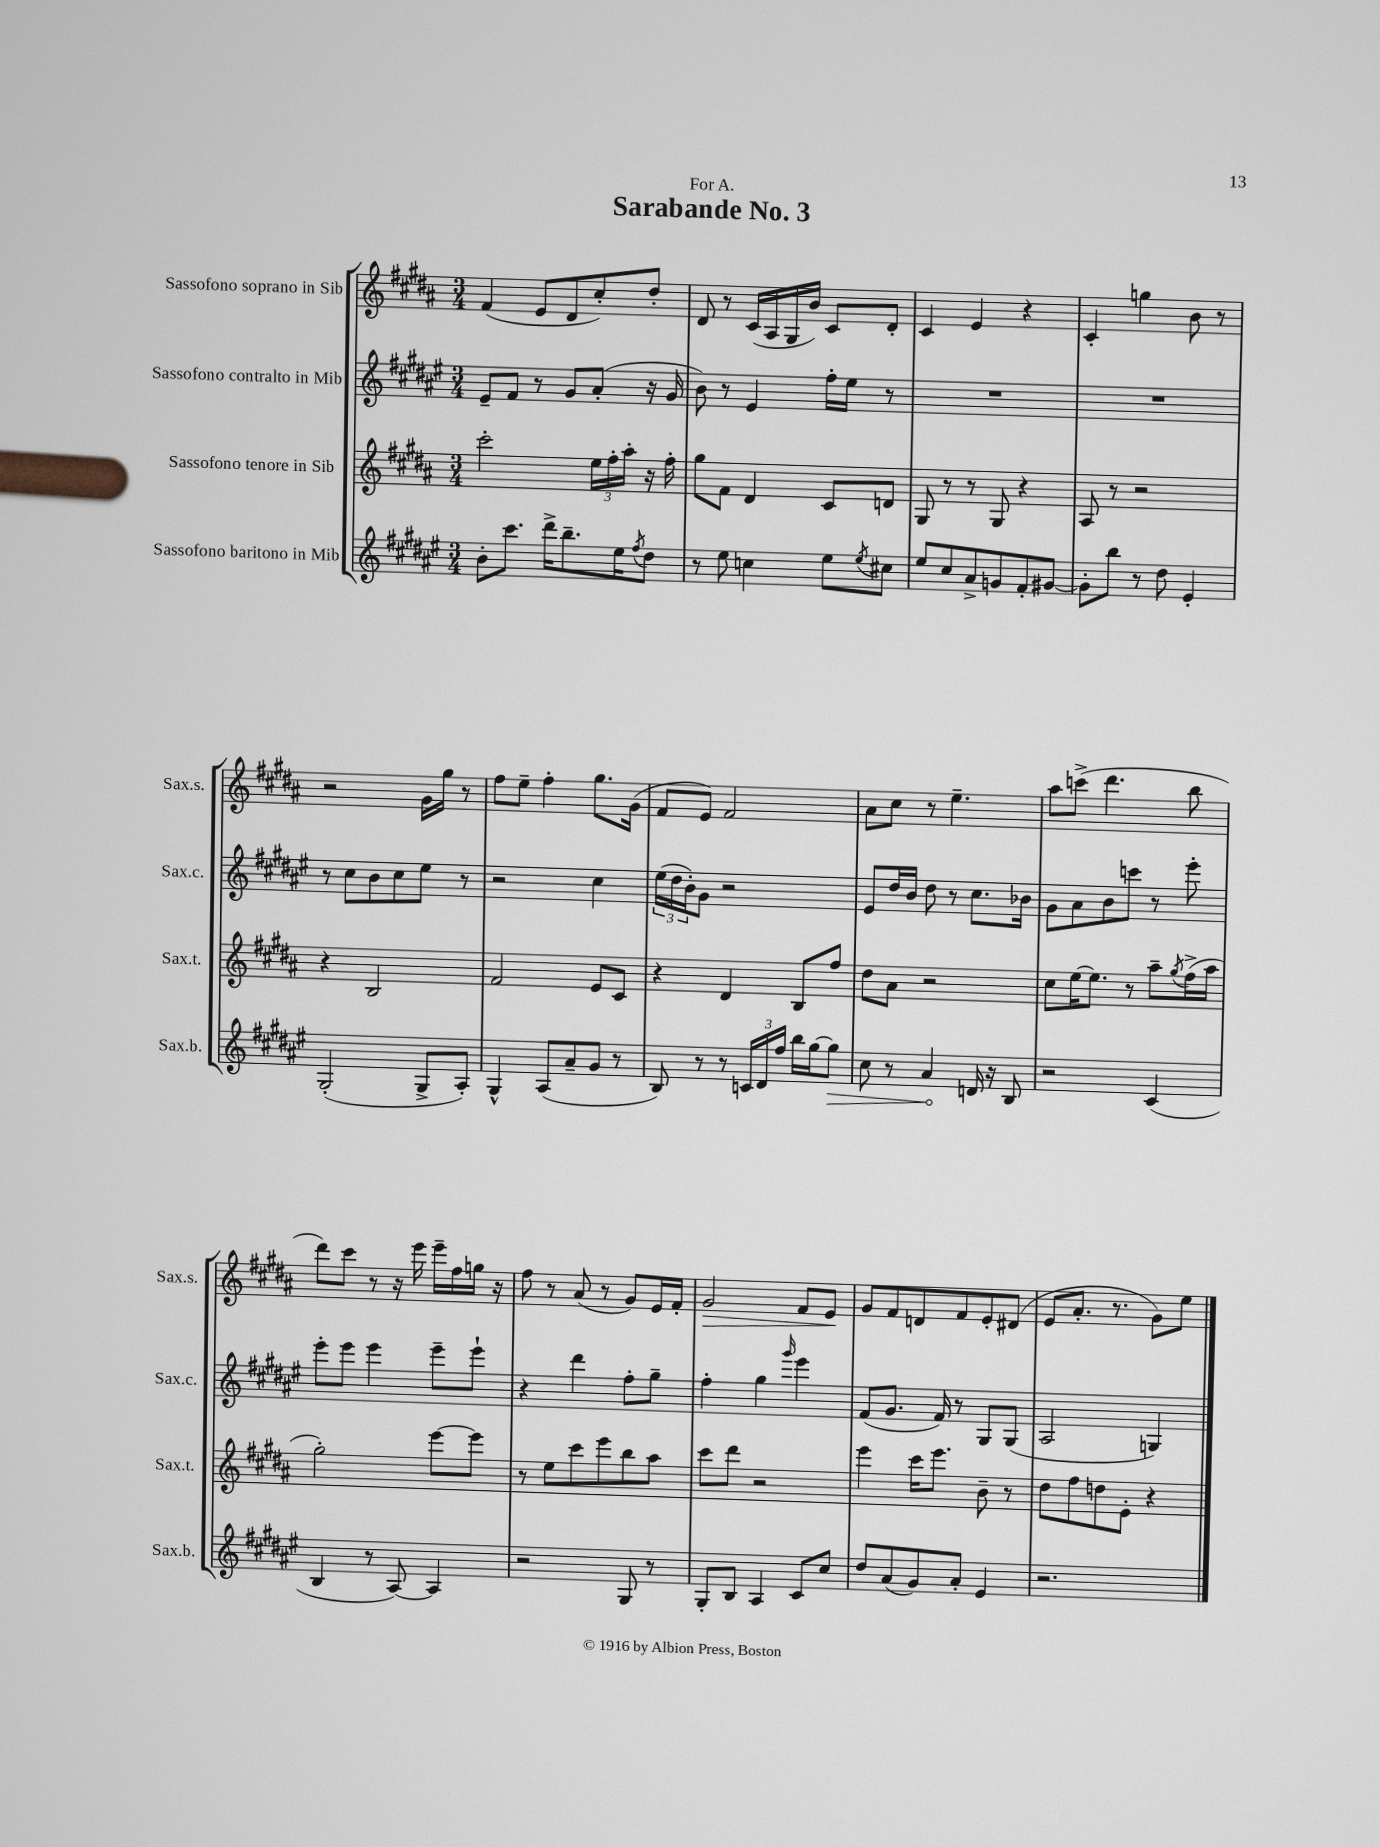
\header { title = "Sarabande No. 3" dedication = "For A." }
<<
\new StaffGroup <<
\new Staff = "s0" \with { instrumentName = "Sassofono soprano in Sib" shortInstrumentName = "Sax.s." } {
    \clef treble \key b \major \numericTimeSignature \time 3/4
    fis'4( e'8 dis'8 cis''8-.) dis''8-. |
    dis'8 r8 cis'16( ais16 gis16 b'16) cis'8 dis'8-. |
    cis'4 e'4 r4 |
    cis'4-. g''4 b'8 r8 |
    r2 gis'16 gis''16 r8 |
    fis''8 e''8-- fis''4-. gis''8. gis'16( |
    fis'8 e'8) fis'2 |
    ais'8 cis''8 r8 e''4.-- |
    ais''8 c'''8->( dis'''4. b''8 |
    dis'''8) cis'''8 r8 r16 e'''16 e'''16-- fis''16 g''16 r16 |
    fis''8 r8 ais'8( r8 gis'8) e'16 fis'16-. |
    gis'2\> fis'8 e'8\! |
    gis'8 fis'8 d'8 fis'8 e'8-. dis'8( |
    e'8 ais'8.-. r8. gis'8) e''8 \bar "|." |
}
\new Staff = "s1" \with { instrumentName = "Sassofono contralto in Mib" shortInstrumentName = "Sax.c." } {
    \clef treble \key fis \major \numericTimeSignature \time 3/4
    eis'8-- fis'8 r8 gis'8 ais'8-.( r16 gis'16 |
    b'8) r8 eis'4 fis''16-. eis''16 r8 |
    R2. |
    R2. |
    r8 cis''8 b'8 cis''8 eis''8 r8 |
    r2 cis''4 |
    \tuplet 3/2 { eis''16( dis''16 b'16-.) } gis'8 r2 |
    eis'8 dis''16 b'16 dis''8 r8 cis''8. bes'16 |
    gis'8 ais'8 b'8 c'''8 r8 eis'''8-. |
    eis'''8-. eis'''8 eis'''4 eis'''8-- eis'''8-! |
    r4 dis'''4 fis''8-. gis''8-- |
    fis''4-. gis''4 \grace { gis'''16 } eis'''4 |
    fis'8( gis'8. fis'16) r8 gis8 gis8( |
    ais2 g4) \bar "|." |
}
\new Staff = "s2" \with { instrumentName = "Sassofono tenore in Sib" shortInstrumentName = "Sax.t." } {
    \clef treble \key b \major \numericTimeSignature \time 3/4
    cis'''2-. \tuplet 3/2 { e''16 fis''16-. ais''16-. } r16 fis''16-. |
    gis''8 fis'8 dis'4 cis'8 d'8 |
    gis8 r8 r8 gis8 r4 |
    ais8 r8 r2 |
    r4 b2 |
    fis'2 e'8 cis'8 |
    r4 dis'4 b8 fis''8 |
    dis''8 ais'8 r2 |
    cis''8 e''16~ e''8. r8 ais''8-- \acciaccatura { gis''8 } fis''16->( ais''16 |
    gis''2-.) e'''8~ e'''8 |
    r8 e''8 cis'''8 e'''8 b''8 ais''8 |
    cis'''8 dis'''8 r2 |
    e'''4 cis'''16 e'''8. b'8-- r8 |
    dis''8 fis''8 d''8 e'8-. r4 \bar "|." |
}
\new Staff = "s3" \with { instrumentName = "Sassofono baritono in Mib" shortInstrumentName = "Sax.b." } {
    \clef treble \key fis \major \numericTimeSignature \time 3/4
    b'8-. cis'''8. dis'''16-> b''8.-- eis''16 \acciaccatura { fis''8 } dis''8 |
    r8 eis''8 c''4 eis''8 \acciaccatura { eis''8 } cis''8 |
    eis''8 cis''8 ais'8-> g'8 fis'8-. gis'8~ |
    gis'8-. b''8 r8 dis''8 eis'4-. |
    gis2-.( gis8-> ais8-.) |
    gis4-^ ais8( ais'8-- gis'8 r8 |
    b8) r8 r8 \tuplet 3/2 { c'16 dis'16 fis''16 } b''16 gis''16~ \once \override Hairpin.circled-tip = ##t gis''8\> |
    cis''8 r8 ais'4\! d'16 r16 b8 |
    r2 cis'4( |
    b4 r8 ais8~) ais4 |
    r2 gis8 r8 |
    gis8-. b8 ais4 cis'8 cis''8 |
    dis''8 ais'8( gis'8) ais'8-. eis'4 |
    r2. \bar "|." |
}
>>
>>
\layout { \context { \Score \remove "Bar_number_engraver" } }
